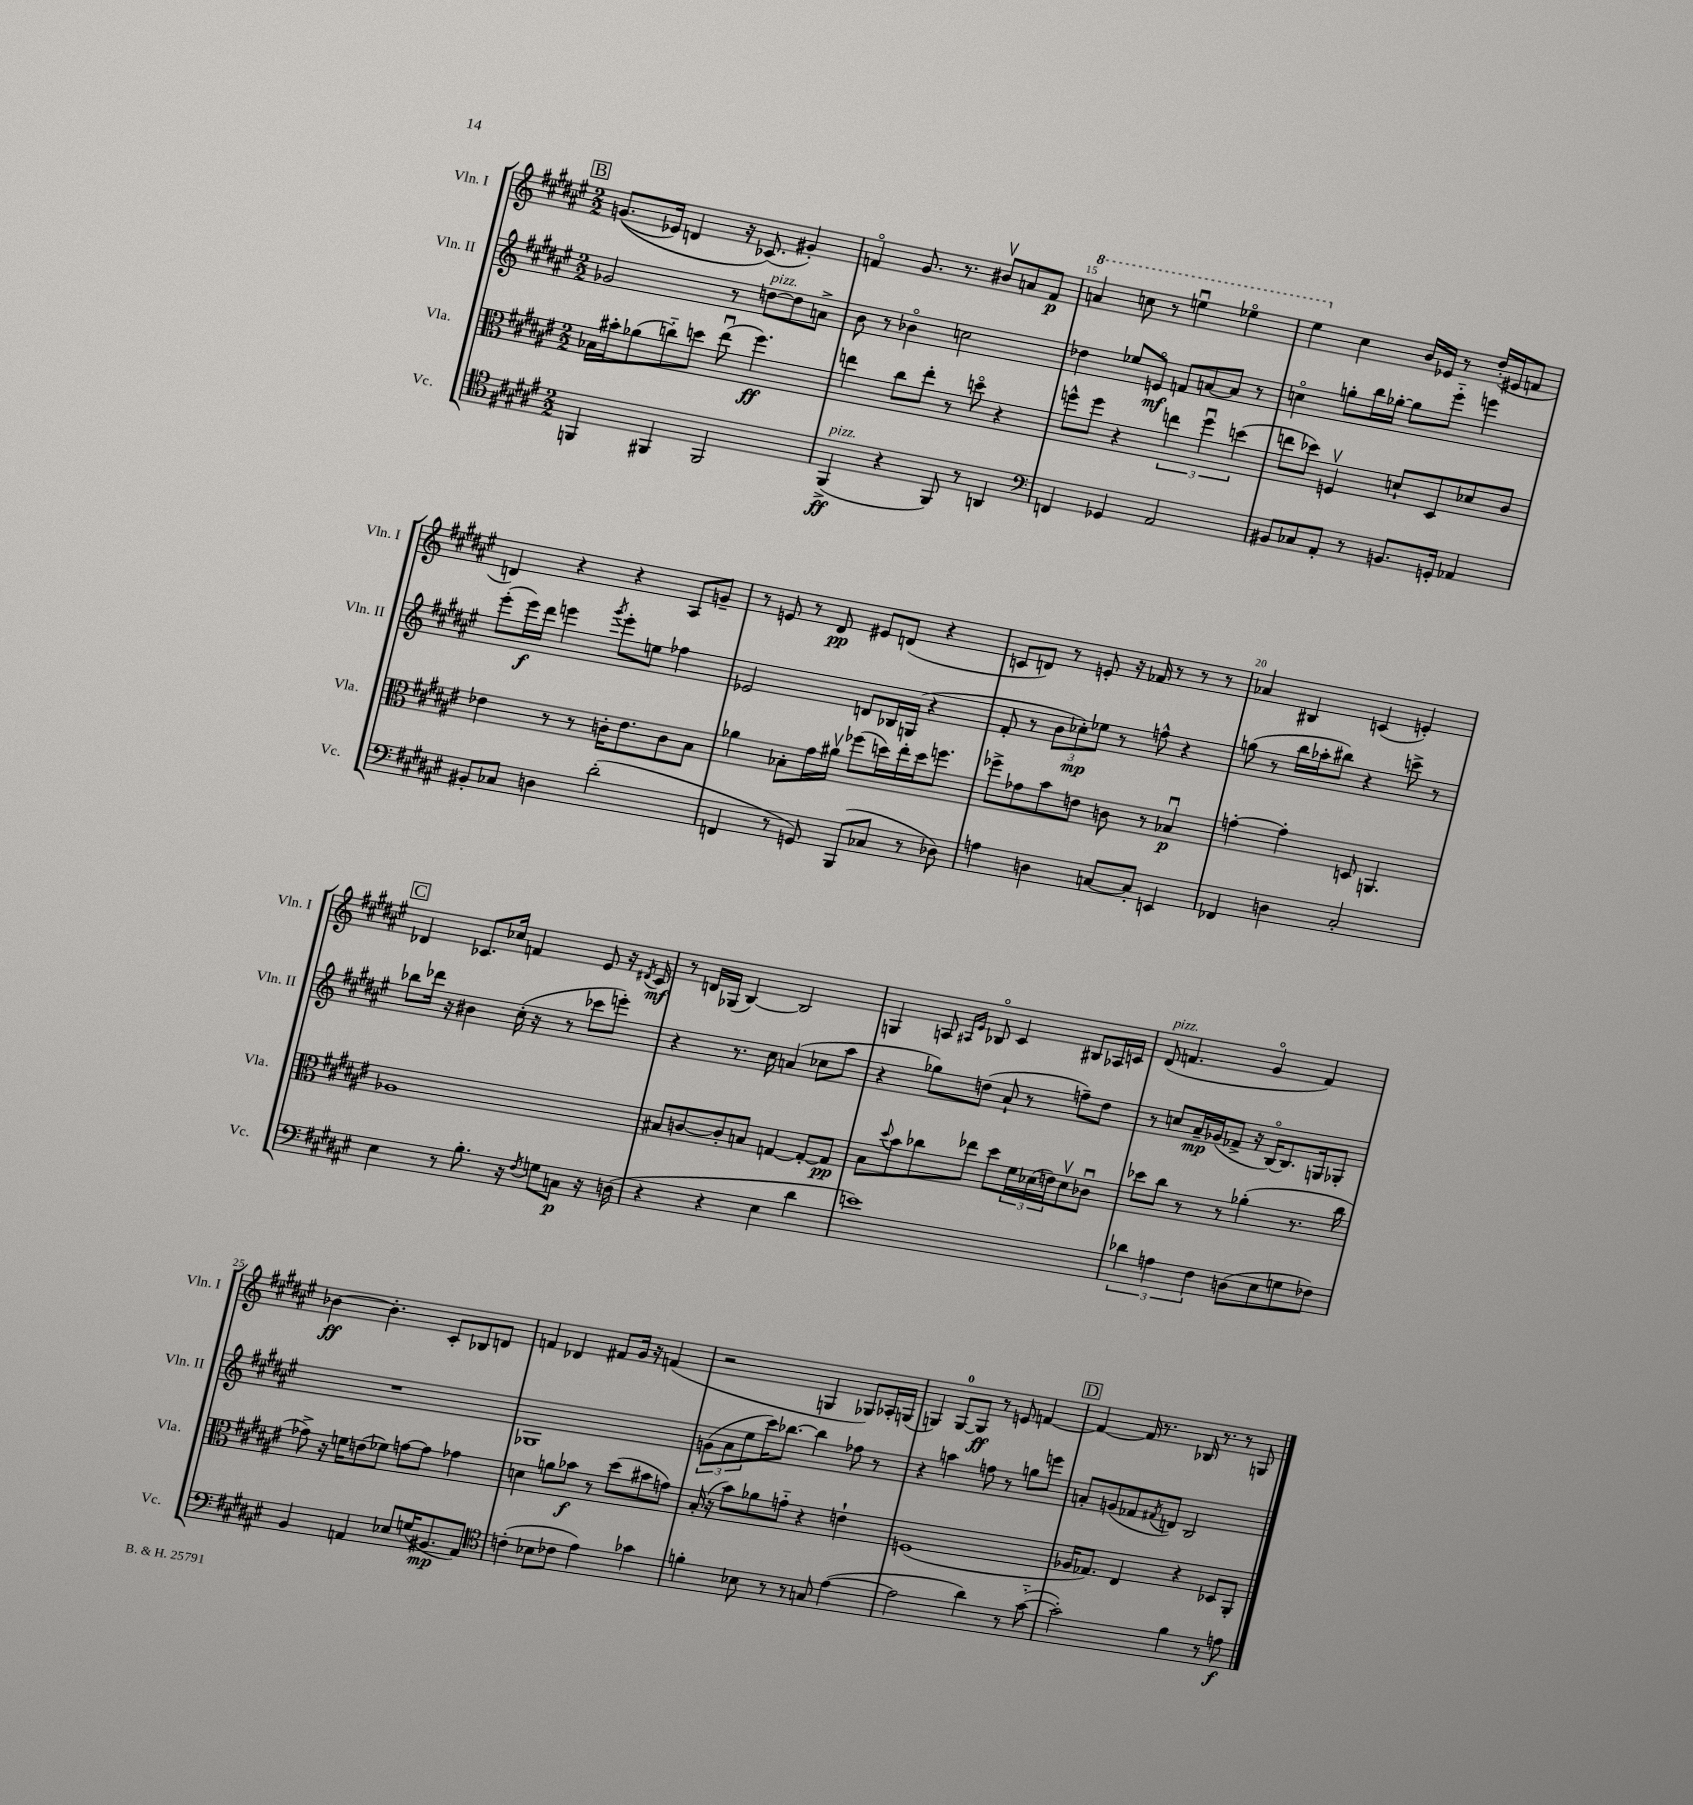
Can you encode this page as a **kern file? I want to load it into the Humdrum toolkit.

**kern	**kern	**kern	**kern
*staff4	*staff3	*staff2	*staff1
*clefC4	*clefC3	*clefG2	*clefG2
*k[f#c#g#d#a#e#]	*k[f#c#g#d#a#e#]	*k[f#c#g#d#a#e#]	*k[f#c#g#d#a#e#]
*M2/2	*M2/2	*M2/2	*M2/2
4FF/	16B-\LL	2g-/	&((8.g/L
.	16b#'\J	.	.
.	(8a-\	.	.
.	.	.	16e-/Jk)
4FF#/	8cc'~\)	.	4d/
.	8dd\J	.	.
2FF#/	(8ee#u\	8r	16r
.	.	.	(8.c-/&)
.	4.ff#\)	[8dd\L	.
.	.	8dd\]	4g#'/)
.	.	8a^\J	.
=	=	=	=
(4FF#^/	4ee\	8b\	4fo/
.	.	8r	.
4r	8cc#\L	4b-o\	8.g#/
.	8ee'\J	.	.
.	.	.	8.r
8FF#/)	8r	2cc\	.
8r	8ddo\	.	8b#v/L
4AA/	4r	.	8a/
.	.	.	8f/J
=	=	=	=
*clefF4	*	*	*
4FF/	8ff^^\L	4dd-\	4aa/
.	8ff\J	.	.
4GG-/	4r	8ee-/L	8ccc\
.	.	8eo/J	8r
2AA#/	6ee\	8f/L	4eeeu\
.	.	[8a/	.
.	6ffu\	.	.
.	.	8a/]J	4eee-o\
.	(6dd\	.	.
.	.	8r	.
=	=	=	=
8BB#/L	8ee\L	4cco\	4eee#\
8C-/	8dd-\J)	.	.
8AA#'/J	4Fv/	8gg'\L	4cc#\
8r	.	16bb\L	.
.	.	[16gg-'\JJ	.
8.BB/L	8d`/L	8gg-\]L	16b/LL
.	.	.	16e-/JJ
.	8D#/	8eee#'~\J	8r
16GG'/Jk	.	.	.
4AA-/	8d-/	4eee\	(16dd#'/LL
.	.	.	16e#/J
.	8c#/J	.	8f/J
=	=	=	=
8BB#'/L	4e-\	(8eee#'\L	4d/)
8C-/J	.	16eee#\L)	.
.	.	16ddd#\JJ	.
4D\	8r	4eee\	4r
.	8r	.	.
.	.	8qggg#/	.
(2d#'\	16c'\LK	8eee'\L	4r
.	8.e-\	.	.
.	.	8ee\J	.
.	8c\	4ff-\	8A#/L
.	8B\J	.	8g~/J
=	=	=	=
4FF/	4a-\	2e-/	8r
.	.	.	8e/
8r	8B-'\L	.	8r
8GG/)	16g#\L	.	8d#/
.	16a#v\JJ	.	.
(8BBB/L	(8ff-\L	8d/L	8e#/L
8C-/J	16dd\L)	16B-/L	(8d/J
.	16ee#'\	(16G/JJ	.
8r	16dd\J	4r	4r
.	8.ff\J	.	.
8D-\)	.	.	.
=	=	=	=
4A\	8ff-^\L	8f#'/	8c/L
.	8g-\	8r	8d/J)
4D\	8b\	12b\L	8r
.	.	12cc-'\)	.
.	8e\J	.	8e'/
.	.	12ee-\J	.
[8C/L	8c\	8r	16r
.	.	.	16f-/
8C'/]J	8r	8ff^^\	8r
4EE/	4B-u/	4r	8r
.	.	.	8r
=	=	=	=
4FF-/	[4g'\	(8gg\	4a-/
.	.	8r	.
4D\	4g'\]	16bb\LL	4B#/
.	.	16aa-'\J	.
.	.	8bb#\J)	.
2C#'/	8D/	4r	(4c/
.	4.AA/	.	.
.	.	8ccc^\	4e'/)
.	.	8r	.
=	=	=	=
4E#\	1A-	8bb-\L	4d-/
.	.	16ddd-\Jk	.
.	.	16r	.
8r	.	4b#\	8.c-/L
8.B'\	.	.	.
.	.	.	16cc-/Jk
.	.	(16cc#'\	4f/
16r	.	16r	.
8qF#/	.	.	.
8G\L	.	8r	.
8C\J	.	8ccc-\L	8e#/
16r	.	8eee'\J)	16r
.	.	.	8qd#/
(16D\	.	.	16c-/
=	=	=	=
4r	8B#/L	4r	8r
.	[8c/	.	16d/LL
.	.	.	(16G-/JJ
4r	8c'/]	8.r	[4B/)
.	8B/J	.	.
.	.	16cc#\	.
4E#\	[4G/	(4a/	2B/]
4d#\	8G'/_L	8cc-\L	.
.	8G/]J	8aa#\J	.
=	=	=	=
1e)	8B\L	4r	4G/
.	8qqdd#/	.	.
.	8b\	.	.
.	8cc-\	8gg-\L)	8A/
.	.	.	16qqA#/LL
.	.	.	16qqe#/JJ
.	8ee-\J	(8dd\J	8B-o/
.	8dd#\L	8a#`/	4c#/
.	24f#\L	8r	.
.	(24d-\	.	.
.	24e\J)	.	.
.	8d-v\	8ff~\L)	8B#/L
.	8c-u\J	8dd\J	16A-/L
.	.	.	16c/JJ
=	=	=	=
6d-\	8dd-\L	8r	(8d#/
.	8cc#\J	8cc/L	4.f/
6A\	.	.	.
.	8r	16a#~/L	.
.	.	(16g-/J	.
6F#\	.	.	.
.	8r	8f-^/J	.
(8D\L	(4a-'\	16r	4g#o/
.	.	[16Bo/LK)	.
8E#\	.	8.B/]	.
8G\	8.r	.	4f/)
.	.	16G/k	.
8F-\J)	.	8G-'/J	.
.	16cc#\	.	.
=	=	=	=
4BB/	8g-^\)	1r	[4b-\
.	16r	.	.
.	16f\LK	.	.
4AA/	(8e\	.	4.b-'\]
.	8f-\J)	.	.
8E-/L	[8g\L	.	.
(16G/K	8g\]J	.	8c#'/L
8.BB#/	.	.	.
.	4g-\	.	8B-/
8AA/J)	.	.	8d/J
=	=	=	=
*clefC4	*	*	*
(4c'\	4d\	1G-	4f/
8B-\L	8a\L	.	4d-/
8c-\J	8b-\J	.	.
4e#\)	8r	.	8f#/L
.	(8dd#\L	.	16g#/Jk
.	.	.	16r
4g-\	8b#\	.	(4f/
.	8g\J)	.	.
=	=	=	=
4f'\	(16B'/	(12g\L	2r
.	16r	.	.
.	.	12a#\	.
.	8b\L)	.	.
.	.	12ee#\	.
8B-\	8a-\	16ccc#\K)	.
.	.	[8.bb-\J	.
8r	8g'~\J	.	.
8r	4r	4bb-\]	4G/
8G/	.	.	.
([4e#\	4e`\	8ff-\	8G-/L)
.	.	8r	16A-'/L
.	.	.	(16G/JJ
=	=	=	=
2e#\]	(1F	4r	4G/)
.	.	4aa\	[8G/L
.	.	.	8G/]J
4a#\)	.	8ff\	8r
.	.	8r	8e/
8r	.	8gg\L	[4f/
([8g#'~\	.	8eee\J	.
=	=	=	=
2g#'\])	16A-/LK	8a'/L	4f/_
.	8.G-/J)	.	.
.	.	(8g/	.
.	4E#/	8f-/	16f/]
.	.	.	8.r
.	.	8qf#/	.
.	.	8d/J)	.
4f#\	4r	2B/	16B-/
.	.	.	8.r
8r	8D-/L	.	8r
8e\	8AA#'/J	.	8G/
==	==	==	==
*-	*-	*-	*-
